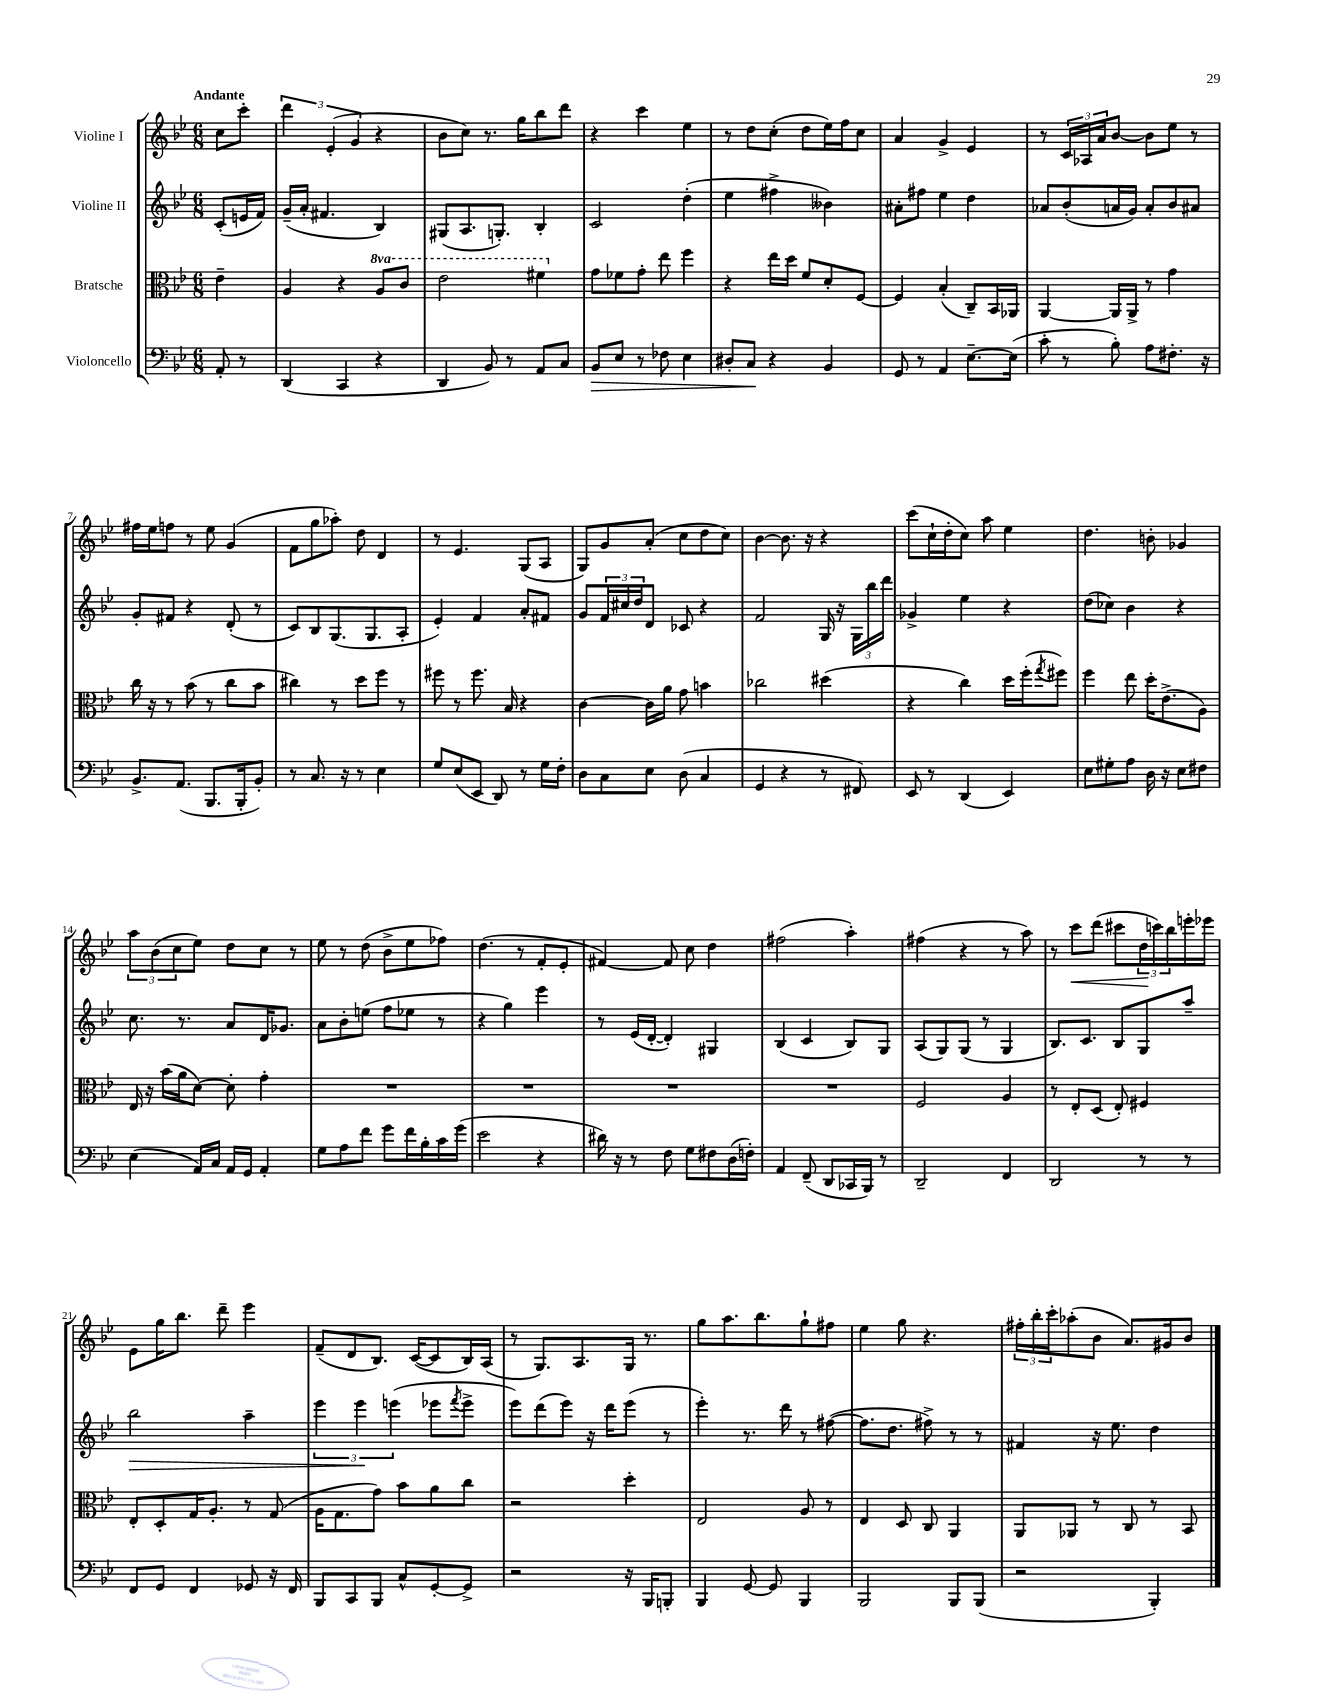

**kern	**dynam	**kern	**kern	**dynam	**kern	**dynam
*part4	*part4	*part3	*part2	*part2	*part1	*part1
*staff4	*staff4	*staff3	*staff2	*staff2	*staff1	*staff1
*I"Violoncello	*	*I"Bratsche	*I"Violine II	*	*I"Violine I	*
*clefF4	*	*clefC3	*clefG2	*	*clefG2	*
*k[b-e-]	*	*k[b-e-]	*k[b-e-]	*	*k[b-e-]	*
*M6/8	*	*M6/8	*M6/8	*	*M6/8	*
=	=	=	=	=	=	=
!	!	!	!	!	!LO:TX:a:B:t=Andante	!
8AA'/	.	4e-~\	(8c'/L	.	8cc\L	.
8r	.	.	16en/L	.	8ccc'\J	.
.	.	.	16f/JJ)	.	.	.
=1	=1	=1	=1	=1	=1	=1
(4DD/	.	4A/	(16g~/LL	.	6ddd\	.
.	.	.	16a'/JJ	.	.	.
.	.	.	4.f#X/	.	.	.
.	.	.	.	.	(6e-'/	.
4CC/	.	4r	.	.	.	.
.	.	.	.	.	6g/	.
*	*	*8va	*	*	*	*
4r	.	8a/L	4B-/)	.	4r	.
.	.	8cc/J	.	.	.	.
=2	=2	=2	=2	=2	=2	=2
4DD/	.	2ee-\	(8G#X/L	.	8b-\L	.
.	.	.	8.A/	.	8cc\J)	.
8BB-/)	.	.	.	.	8.r	.
.	.	.	8.Gn'/J)	.	.	.
8r	.	.	.	.	.	.
.	.	.	.	.	16gg\KL	.
8AA/L	.	4ff#X\	4B-'/	.	8bb-\	.
8C/J	.	.	.	.	8ddd\J	.
=3	=3	=3	=3	=3	=3	=3
!	!LO:HP:b	!	!	!	!	!
*	*	*X8va	*	*	*	*
8BB-/L	>	8g\L	2c/	.	4r	.
8E-/J	.	8f-X\	.	.	.	.
8r	.	8g'\J	.	.	4ccc\	.
8F-X\	.	8ee-\	.	.	.	.
4E-\	.	4ff\	(4dd'\	.	4ee-\	.
=4	=4	=4	=4	=4	=4	=4
8D#X'/L	.	4r	4ee-\	.	8r	.
8C/J	.	.	.	.	8dd\L	.
4r	]	16ee-\LL	4ff#X^\	.	(8cc'\J	.
.	.	16dd\JJ	.	.	.	.
.	.	8f/L	.	.	8dd\L	.
4BB-/	.	8d'/	4b--X\)	.	16ee-\L)	.
.	.	.	.	.	16ff\J	.
.	.	[8F/J	.	.	8cc\J	.
=5	=5	=5	=5	=5	=5	=5
8GG/	.	4F/]	8a#X'\L	.	4a/	.
8r	.	.	8ff#X\J	.	.	.
4AA/	.	(4B-'/	4ee-\	.	4g^/	.
[8.E-~\L	.	8C~/L)	4dd\	.	4e-/	.
.	.	16BB-/L	.	.	.	.
(16E-\Jk]	.	16AA-X/JJ	.	.	.	.
=6	=6	=6	=6	=6	=6	=6
8c'\	.	[4AA/	8a-X/L	.	8r	.
8r	.	.	(8b-'/	.	24c/LL	.
.	.	.	.	.	24A-X/	.
.	.	.	.	.	24a/J	.
8B-'\)	.	16AA/LL]	16an/L	.	[8b-/J	.
.	.	16AA^/JJ	16g/JJ)	.	.	.
8A\L	.	8r	8a'/L	.	8b-\L]	.
8.F#X'\J	.	4g\	8b-/	.	8ee-\J	.
.	.	.	8a#X/J	.	8r	.
16r	.	.	.	.	.	.
!!LO:LB:g=z
=7	=7	=7	=7	=7	=7	=7
8.BB-^/L	.	16cc\	8g'/L	.	16ff#X\LL	.
.	.	16r	.	.	16ee-\J	.
.	.	8r	8f#X/J	.	8ffn\J	.
(8.AA/J	.	.	.	.	.	.
.	.	(8b-\	4r	.	8r	.
8.BBB-/L	.	8r	.	.	8ee-\	.
.	.	8cc\L	(8d'/	.	(4g/	.
16BBB-'/k	.	.	.	.	.	.
8BB-'/J)	.	8b-\J	8r	.	.	.
=8	=8	=8	=8	=8	=8	=8
8r	.	4cc#X\)	8c/L)	.	8f\L	.
8.C/	.	.	8B-/	.	8gg\	.
.	.	8r	(8.G/	.	8aa-X'\J)	.
16r	.	.	.	.	.	.
8r	.	8dd\L	.	.	8dd\	.
.	.	.	8.G/	.	.	.
4E-\	.	8ff\J	.	.	4d/	.
.	.	8r	8A'/J	.	.	.
=9	=9	=9	=9	=9	=9	=9
8G/L	.	8ff#X\	4e-'/)	.	8r	.
(8E-/	.	8r	.	.	4.e-/	.
8EE-/J	.	8.ff#\	4f/	.	.	.
8DD/)	.	.	.	.	.	.
.	.	16B-/	.	.	.	.
8r	.	4r	8a'/L	.	(8G/L	.
16G\LL	.	.	8f#X/J	.	8A/J	.
16F'\JJ	.	.	.	.	.	.
=10	=10	=10	=10	=10	=10	=10
8D\L	.	[4c\	8g/L	.	8G/L)	.
8C\	.	.	24f/L	.	8g/	.
.	.	.	24cc#X/	.	.	.
.	.	.	24dd/J	.	.	.
8E-\J	.	16c\LL]	8d/J	.	(8a'/J	.
.	.	16a\JJ	.	.	.	.
(8D\	.	8g\	8c-X/	.	8cc\L	.
4C/	.	4bn\	4r	.	8dd\	.
.	.	.	.	.	8cc\J)	.
=11	=11	=11	=11	=11	=11	=11
4GG/	.	2cc-X\	2f/	.	[4b-\	.
4r	.	.	.	.	8.b-\]	.
.	.	.	.	.	16r	.
8r	.	(4dd#X\	16G/	.	4r	.
.	.	.	16r	.	.	.
8FF#X/)	.	.	24G\LL	.	.	.
.	.	.	24bb-\	.	.	.
.	.	.	24ddd\JJ	.	.	.
=12	=12	=12	=12	=12	=12	=12
8EE-/	.	4r	4g-X^/	.	(8ccc\L	.
8r	.	.	.	.	16cc`\L	.
.	.	.	.	.	16dd'\J	.
(4DD/	.	4cc\)	4ee-\	.	8cc\J)	.
.	.	.	.	.	8aa\	.
4EE-/)	.	16dd\LL	4r	.	4ee-\	.
.	.	(16ff'\J	.	.	.	.
.	.	8qgg/	.	.	.	.
.	.	8ff#X\J)	.	.	.	.
=13	=13	=13	=13	=13	=13	=13
8E-\L	.	4ff\	(8dd\L	.	4.dd\	.
8G#X'\	.	.	8cc-X\J)	.	.	.
8A\J	.	8ee-\	4b-\	.	.	.
16D\	.	16dd'\KL	.	.	8bn'\	.
16r	.	(8.e-^\	.	.	.	.
8E-\L	.	.	4r	.	4g-X/	.
8F#X\J	.	8A\J)	.	.	.	.
!!LO:LB:g=z
=14	=14	=14	=14	=14	=14	=14
(4E-\	.	16E-/	8.cc\	.	12aa\L	.
.	.	16r	.	.	.	.
.	.	.	.	.	(12b-\	.
.	.	(16b-\LL	.	.	.	.
.	.	.	.	.	12cc\	.
.	.	16a\J	8.r	.	.	.
16AA/LL)	.	[8d\J)	.	.	8ee-\J)	.
16C/JJ	.	.	.	.	.	.
16AA/LL	.	8d'\]	8a/L	.	8dd\L	.
16GG/JJ	.	.	.	.	.	.
4AA'/	.	4g'\	16d/K	.	8cc\J	.
.	.	.	8.g-X/J	.	.	.
.	.	.	.	.	8r	.
=15	=15	=15	=15	=15	=15	=15
8G\L	.	2.r	8a\L	.	8ee-\	.
8A\	.	.	8b-'\	.	8r	.
8f\J	.	.	(8een\J	.	(8dd\	.
8g\L	.	.	8ff\L	.	8b-^\L	.
16f\L	.	.	8ee-X\J	.	8ee-\	.
16B-'\	.	.	.	.	.	.
16c\	.	.	8r	.	8ff-X\J)	.
(16g\JJ	.	.	.	.	.	.
=16	=16	=16	=16	=16	=16	=16
2e-\	.	2.r	4r	.	(4.dd\	.
.	.	.	4gg\)	.	.	.
.	.	.	.	.	8r	.
4r	.	.	4eee-\	.	8f'/L	.
.	.	.	.	.	8e-'/J	.
=17	=17	=17	=17	=17	=17	=17
16d#X\)	.	2.r	8r	.	[4f#X/)	.
16r	.	.	.	.	.	.
8r	.	.	(16e-/LL	.	.	.
.	.	.	[16d'/JJ	.	.	.
8F\	.	.	4d'/])	.	8f#/]	.
8G\L	.	.	.	.	8cc\	.
8F#X\	.	.	4G#X/	.	4dd\	.
(16D\L	.	.	.	.	.	.
16Fn'\JJ)	.	.	.	.	.	.
=18	=18	=18	=18	=18	=18	=18
4AA/	.	2.r	(4B-/	.	(2ff#X\	.
(8FF~/	.	.	4c/	.	.	.
8DD/L	.	.	.	.	.	.
16CC-X/L	.	.	8B-/L)	.	4aa'\)	.
16BBB-/JJ)	.	.	.	.	.	.
8r	.	.	8G/J	.	.	.
=19	=19	=19	=19	=19	=19	=19
2DD~/	.	2F/	(8A/L	.	(4ff#X\	.
.	.	.	8G/)	.	.	.
.	.	.	(8G/J	.	4r	.
.	.	.	8r	.	.	.
4FF/	.	4A/	4G/	.	8r	.
.	.	.	.	.	8aa\)	.
=20	=20	=20	=20	=20	=20	=20
2DD/	.	8r	8.B-/L)	.	8r	.
!	!	!	!	!	!	!LO:HP:b
.	.	8E-'/L	.	.	8ccc\L	<
.	.	.	8.c/J	.	.	.
.	.	(8D/J	.	.	(8ddd\J	.
.	.	8E-'/)	8B-/L	.	8ccc#X\L	.
8r	.	4F#X/	8G/	.	24dd\L	.
.	.	.	.	.	24cccn\)	[
.	.	.	.	.	24bb-\	.
8r	.	.	8aa~/J	.	16eeen'\	.
.	.	.	.	.	16eee-X\JJ	.
!!LO:LB:g=z
=21	=21	=21	=21	=21	=21	=21
!	!	!	!	!LO:HP:b	!	!
8FF/L	.	8E-'/L	2bb-\	>	8e-\L	.
8GG/J	.	8D'/	.	.	16gg\K	.
.	.	.	.	.	8.bb-\J	.
4FF/	.	16G/K	.	.	.	.
.	.	8.A'/J	.	.	.	.
.	.	.	.	.	8ddd~\	.
8GG-X/	.	8r	4aa~\	.	4eee-\	.
16r	.	(8G/	.	.	.	.
16FF/	.	.	.	.	.	.
=22	=22	=22	=22	=22	=22	=22
8BBB-/L	.	16A\KL	6eee-\	.	(8f~/L	.
.	.	8.G\	.	.	.	.
8CC/	.	.	.	.	8d/	.
.	.	.	6eee-\	.	.	.
8BBB-/J	.	8g\J)	.	.	8.B-/J)	.
.	.	.	(6eeen\	]	.	.
8C^^/L	.	8b-\L	.	.	.	.
.	.	.	.	.	([16c/KL	.
[8GG'/	.	8a\	8eee-X\L	.	8c/]	.
.	.	.	8qfff/	.	.	.
8GG^/J]	.	8cc\J	8eee-^\J	.	16B-/L)	.
.	.	.	.	.	(16A/JJ	.
=23	=23	=23	=23	=23	=23	=23
2r	.	2r	8eee-\L)	.	8r	.
.	.	.	(8ddd\	.	8.G/L)	.
.	.	.	8eee-\J)	.	.	.
.	.	.	.	.	8.A/	.
.	.	.	16r	.	.	.
.	.	.	16ddd\KL	.	.	.
16r	.	4dd'\	(8eee-\J	.	16G/Jk	.
16BBB-/KL	.	.	.	.	8.r	.
8BBBn'/J	.	.	8r	.	.	.
=24	=24	=24	=24	=24	=24	=24
4BBB-/	.	2E-/	4eee-'\)	.	8gg\L	.
.	.	.	.	.	8.aa\	.
[8GG/	.	.	8.r	.	.	.
.	.	.	.	.	8.bb-\	.
8GG/]	.	.	.	.	.	.
.	.	.	16ddd\	.	.	.
4BBB-/	.	8A/	8r	.	8gg`\	.
.	.	8r	([8ff#X\	.	8ff#X\J	.
=25	=25	=25	=25	=25	=25	=25
2BBB-/	.	4E-/	8.ff#\L]	.	4ee-\	.
.	.	.	8.dd\J	.	.	.
.	.	8D/	.	.	8gg\	.
.	.	8C/	8ff#X^\)	.	4.r	.
8BBB-/L	.	4AA/	8r	.	.	.
(8BBB-/J	.	.	8r	.	.	.
=26	=26	=26	=26	=26	=26	=26
2r	.	8AA/L	4f#X/	.	24ff#X'\LL	.
.	.	.	.	.	24bb-'\	.
.	.	.	.	.	24ccc'\J	.
.	.	8AA-X/J	.	.	(8aa-X'\	.
.	.	8r	16r	.	8b-\J	.
.	.	.	8.ee-\	.	.	.
.	.	8C/	.	.	8.a/L)	.
4BBB-'/)	.	8r	4dd\	.	.	.
.	.	.	.	.	16g#X/k	.
.	.	8BB-/	.	.	8b-/J	.
==	==	==	==	==	==	==
*-	*-	*-	*-	*-	*-	*-
